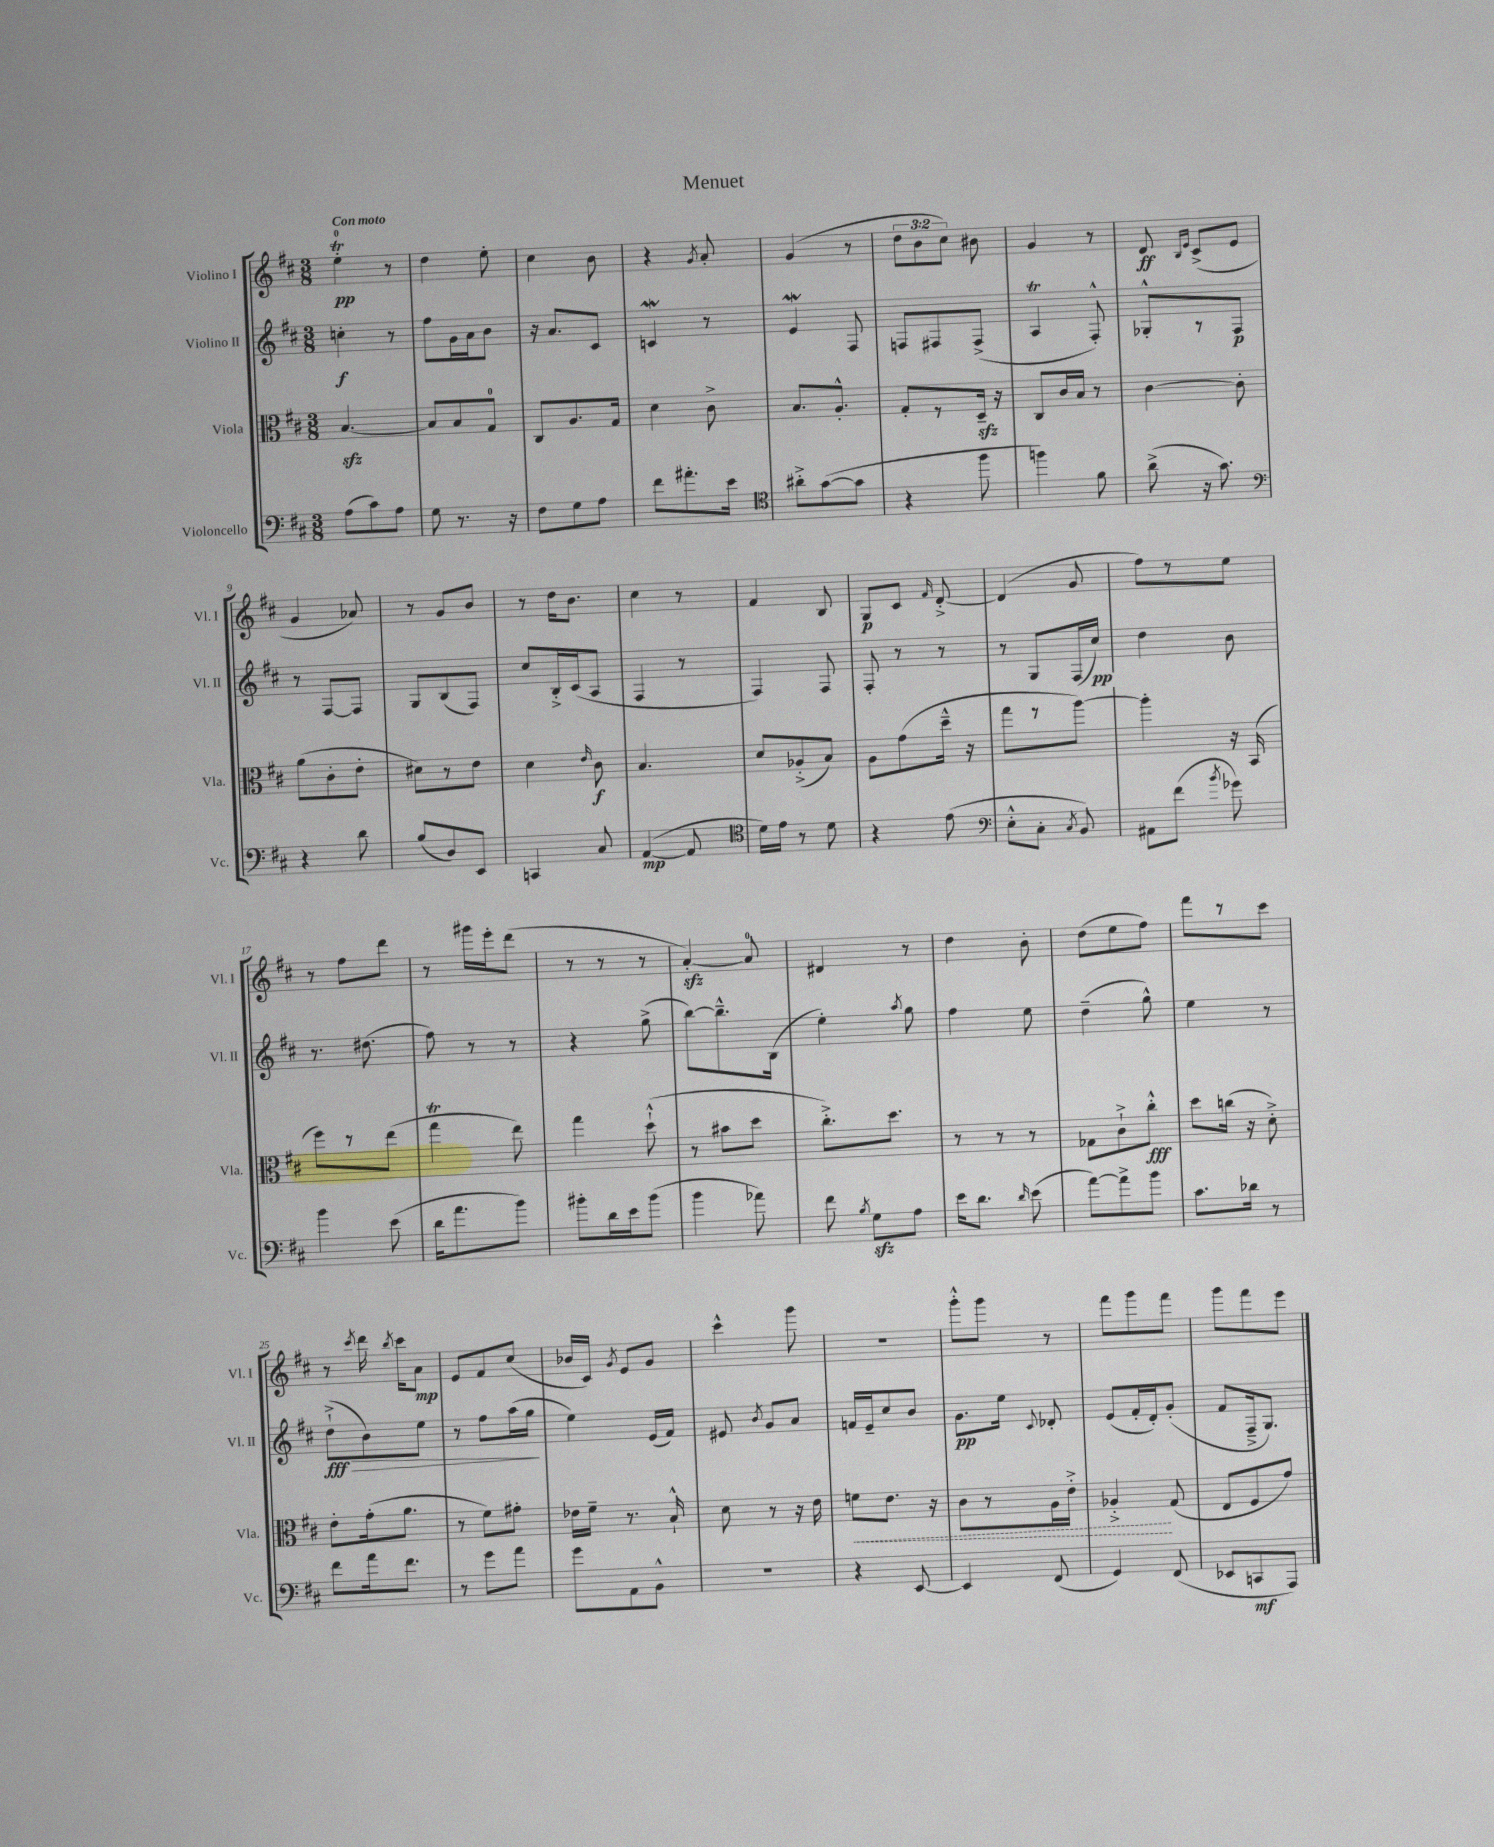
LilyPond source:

\header { title = "Menuet" }
<<
\new StaffGroup <<
\new Staff = "s0" \with { instrumentName = "Violino I" shortInstrumentName = "Vl. I" } {
    \clef treble \key d \major \numericTimeSignature \time 3/8 \override Staff.TupletNumber.text = #tuplet-number::calc-fraction-text \tempo "Con moto"
    \autoBeamOff e''4-0-.\trill\pp r8 |
    d''4 e''8-. |
    cis''4 b'8 |
    r4 \acciaccatura { g'8 } a'8-. |
    g'4( r8 |
    \tuplet 3/2 { d''8[ b'8 cis''8]) } bis'8 |
    g'4 r8 |
    d'8\ff \grace { b16[ e'16] } cis'8[->( e'8] |
    g'4 aes'8) |
    r8 g'8[ b'8] |
    r8 d''16[ b'8.] |
    cis''4 r8 |
    fis'4 b8 |
    g8[\p cis'8] \grace { fis'16 } d'8~-.-> |
    d'4( g'8 |
    fis''8[) r8 e''8] |
    r8 fis''8[ d'''8] |
    r8 gis'''16[ e'''16-. d'''8]( |
    r8 r8 r8 |
    a'4~-.\sfz) a'8-0 |
    dis'4 r8 |
    d''4 b'8-. |
    d''8[( e''8 fis''8]) |
    fis'''8[ r8 cis'''8] |
    r8 \acciaccatura { cis'''8 } d'''16 \acciaccatura { b''8 } cis'''16[ a'8]\mp |
    e'8[ fis'8 cis''8]( |
    bes'16[ cis'16]) \acciaccatura { g'8 } e'8[ g'8] |
    cis'''4-^ g'''8 |
    R4. |
    g'''8[-.-^ g'''8] r8 |
    fis'''8[ g'''8 fis'''8] |
    g'''8[ fis'''8 e'''8] \bar "|." |
}
\new Staff = "s1" \with { instrumentName = "Violino II" shortInstrumentName = "Vl. II" } {
    \clef treble \key d \major \numericTimeSignature \time 3/8
    \autoBeamOff c''4-.\f r8 |
    fis''8[ g'16 a'16 b'8] |
    r16 a'8.[ cis'8] |
    c'4\mordent r8 |
    e'4\mordent fis8 |
    f8[ fis8 fis8]->( |
    a4\trill fis8-.-^) |
    ges8[-.-^ r8 fis8]\p |
    r8 fis8[~ fis8] |
    g8[ b8( fis8]) |
    cis''8[ b16-.-> cis'16( a8] |
    fis4 r8 |
    fis4) fis8 |
    fis8-. r8 r8 |
    r8 g8[ fis16( cis''16]\pp) |
    d''4 b'8 |
    r8. dis''8.( |
    fis''8) r8 r8 |
    r4 g''8->( |
    b''8[~) b''8.---^ b16]( |
    e''4-.) \acciaccatura { a''8 } g''8 |
    fis''4 e''8 |
    d''4--( g''8-^) |
    e''4 r8 |
    d''8[-!->\fff\>( b'8) e''8] |
    r8 fis''8[ a''16( g''16]\! |
    e''4) e'16[( fis'16]) |
    eis'8 \acciaccatura { b'8 } g'8[ a'8] |
    f'16[ e'16-- cis''8 b'8] |
    g'8.[\pp e''16] \appoggiatura { cis'8 } des'8-. |
    e'8[( fis'16-. d'16-.) g'8]-.( |
    fis'8[ fis16---> g8.]) \bar "|." |
}
\new Staff = "s2" \with { instrumentName = "Viola" shortInstrumentName = "Vla." } {
    \clef alto \key d \major \numericTimeSignature \time 3/8
    \autoBeamOff b4.~\sfz |
    b8[ b8 g8]-0 |
    cis8[ a8. g16] |
    d'4 cis'8-> |
    b8.[ a8.]-.-^ |
    g8[-. r8 d16]--\sfz r16 |
    cis8[ cis'16 b16] r8 |
    cis'4~ cis'8-. |
    a'8[( cis'8-. e'8]-. |
    dis'8[) r8 e'8] |
    d'4 \grace { e'16 } cis'8\f |
    b4. |
    d'8[ aes8-.->( b8]) |
    a8[ g'8( d''16]---^ r16 |
    g''8[ r8 a''8]~) |
    a''4-. r16 b,16( |
    fis''8[) r8 e''8]( |
    g''4\trill e''8) |
    g''4 d''8-!-^( |
    r8 bis'8[ d''8] |
    cis''8.[-.->) d''8.] |
    r8 r8 r8 |
    ges8[ cis'8-!-> cis''8]-.-^\fff |
    d''8[ c''16]( r16 d'8-.->) |
    e'8[-. g'16-.( a'8.] |
    r8 fis'8[) gis'8]-. |
    ees'16[ fis'16]-- r8. b16-!-^ |
    d'8 r8 r16 e'16 |
    \once \override Hairpin.style = #'dashed-line f'8[\< e'8.] r16 |
    cis'8[ r8 a16 e'16]-.-> |
    aes4-.->\! g8( |
    e8[ fis8 g'8]) \bar "|." |
}
\new Staff = "s3" \with { instrumentName = "Violoncello" shortInstrumentName = "Vc." } {
    \clef bass \key d \major \numericTimeSignature \time 3/8
    \autoBeamOff a8[( cis'8) a8] |
    g8 r8. r16 |
    fis8[ g8 a8] |
    fis'8[ ais'8.-. e'16] |
    \clef tenor ais'8[-.-> g'8~( g'8] |
    r4 fis''8 |
    f''4) fis'8 |
    a'8->( r16 g'8.) |
    \clef bass r4 d'8 |
    b8[( d8) e,8] |
    c,4 cis8 |
    a,4~\mp( a,8 |
    \clef tenor d'16[) e'16] r8 d'8 |
    r4 e'8( |
    \clef bass e8[-.-^ cis8]-. \acciaccatura { cis8 } b,8) |
    ais,8[ fis'8]( \acciaccatura { b'8 } ges'8) |
    b'4 e'8( |
    d'16[ a'8. b'8]) |
    bis'8[-. d'16 e'16 bis'8]( |
    b'4 aes'8) |
    fis'8 \acciaccatura { b8 } g8[\sfz a8] |
    e'16[ d'8.] \grace { d'16 } e'8( |
    a'8[~) a'8-> b'8] |
    cis'8.[ des'16] r8 |
    fis'8[ a'16 fis'8.] |
    r8 g'8[ a'8] |
    g'8[ a,8 b,8]-^ |
    R4. |
    r4 e,8~ |
    e,4 fis,8( |
    g,4) fis,8( |
    ees,8[ c,8\mf a,,8]) \bar "|." |
}
>>
>>
